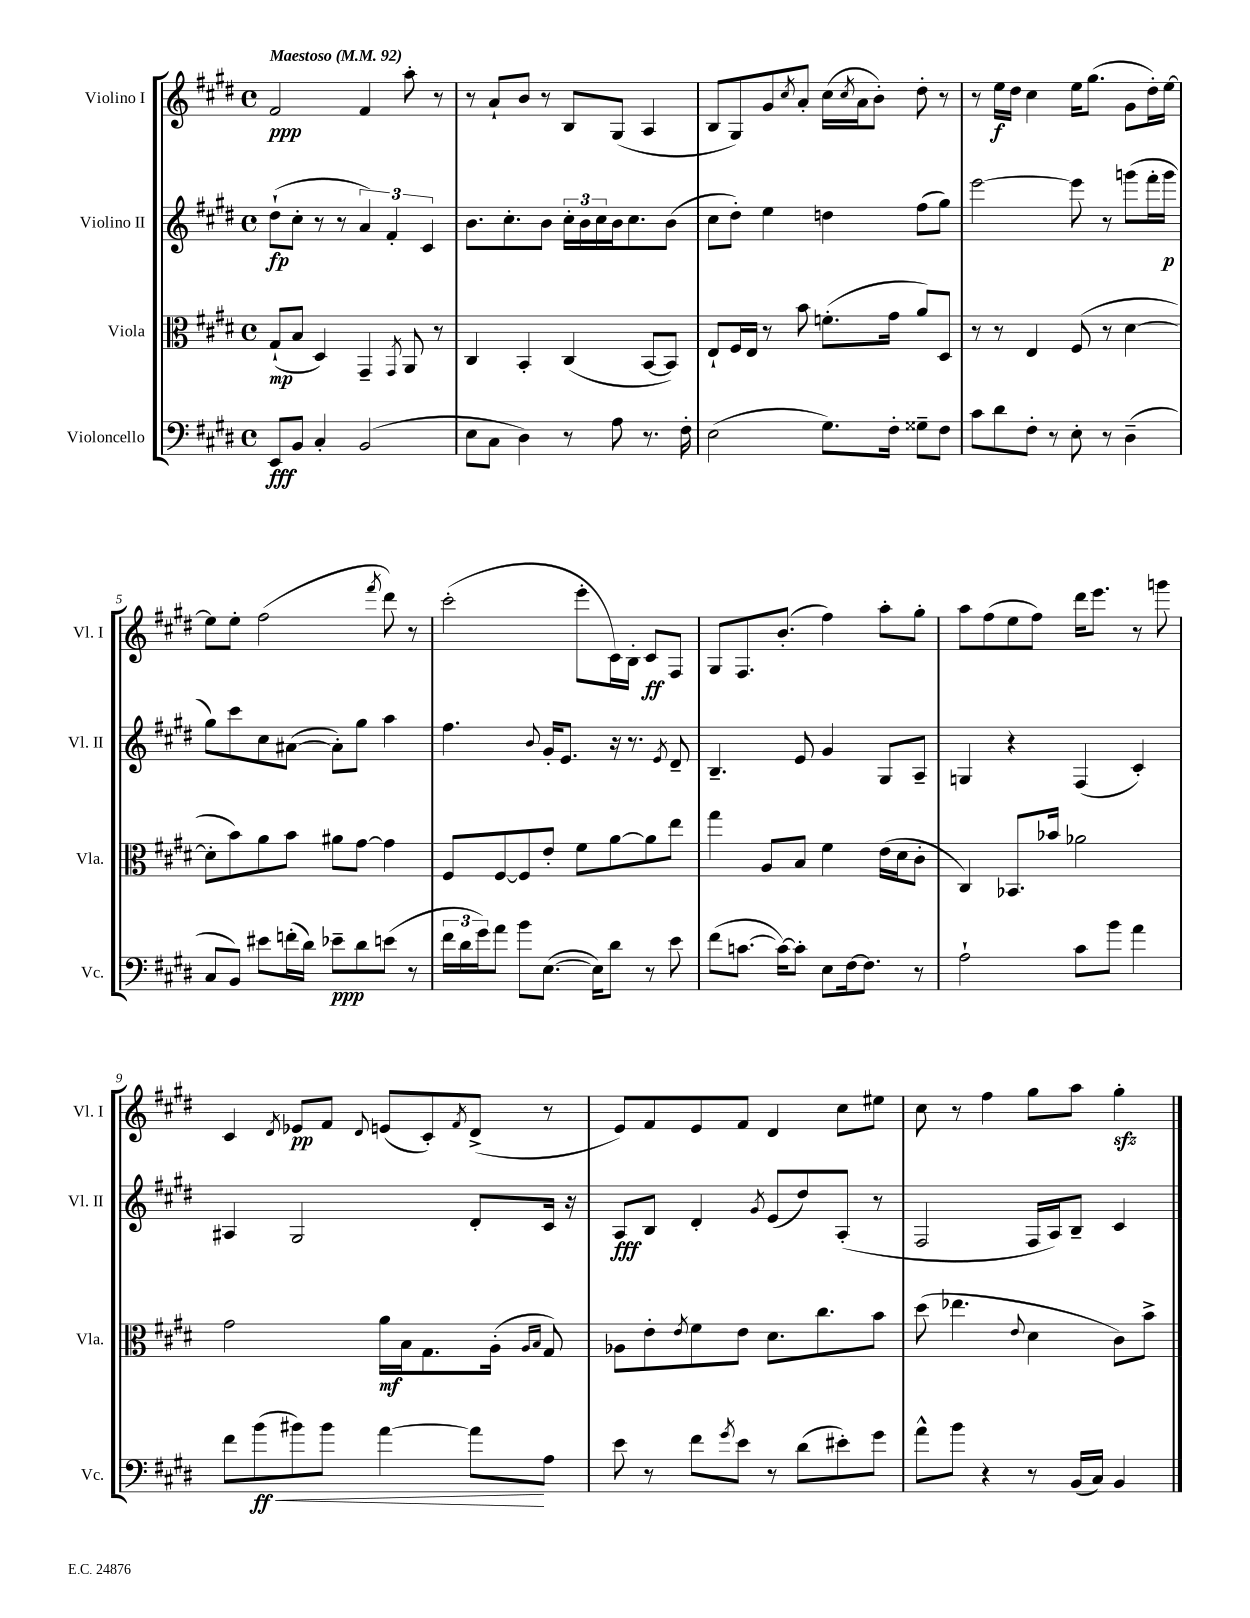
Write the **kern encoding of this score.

**kern	**kern	**kern	**kern
*staff4	*staff3	*staff2	*staff1
*clefF4	*clefC3	*clefG2	*clefG2
*k[f#c#g#d#]	*k[f#c#g#d#]	*k[f#c#g#d#]	*k[f#c#g#d#]
*M4/4	*M4/4	*M4/4	*M4/4
*met(c)	*met(c)	*met(c)	*met(c)
*MM92	*MM92	*MM92	*MM92
8EE	(8G#`	(8dd#`	2f#
8BB	8B	8cc#'	.
4C#'	4D#)	8r	.
.	.	8r	.
(2BB	4GG#~	6a)	4f#
.	.	6f#'	.
.	8qGG#	.	.
.	8AA	.	8aa'
.	.	6c#	.
.	8r	.	8r
=	=	=	=
8E	4C#	8.b	8r
8C#	.	.	8a`
.	.	8.cc#'	.
4D#)	4BB'	.	8b
.	.	8b	8r
8r	(4C#	24cc#'	8B
.	.	24b	.
.	.	24cc#	.
8A	.	16b	(8G#
.	.	8.cc#	.
8.r	[8BB	.	4A
.	8BB])	(8b	.
16F#'	.	.	.
=	=	=	=
(2E	8E`	8cc#	8B
.	16F#	8dd#')	8G#)
.	16E	.	.
.	8r	4ee	8g#
.	.	.	8qcc#
.	8b	.	8a'
8.G#)	(8.f'	4dd	(16cc#
.	.	.	8qcc#
.	.	.	16a
.	.	.	8b')
16F#'	16g#	.	.
8G##~	8a)	(8ff#	8dd#'
8F#	8D#	8gg#)	8r
=	=	=	=
8c#	8r	[2eee	8r
8d#	8r	.	16ee
.	.	.	16dd#
8F#'	4E	.	4cc#
8r	.	.	.
8E'	(8F#	8eee]	16ee
.	.	.	(8.gg#
8r	8r	8r	.
(4D#~	[4d#	(8ggg	8g#
.	.	16fff#'	16dd#')
.	.	16ggg	[16ee
=	=	=	=
8C#	8d#']	8gg#)	8ee]
8BB)	8b)	8ccc#	8ee'
8e#	8a	8cc#	(2ff#
(16f'	8b	([8a#	.
16d#)	.	.	.
8e-~	8a#	8a#'])	.
8d#	[8g#	8gg#	.
.	.	.	8qfff#
(8e	4g#]	4aa	8ddd#)
8r	.	.	8r
=	=	=	=
24f#	8F#	4.ff#	(2ccc#'
24d#	.	.	.
24g#)	.	.	.
8a	[8F#	.	.
8b	8F#]	.	.
.	.	8qqb	.
([8.E	8e'	16g#'	.
.	.	8.e	.
.	8f#	.	8eee'
16E])	.	.	.
8d#	[8a	16r	16c#)
.	.	8.r	16B'
8r	8a]	.	8c#
.	.	8qe	.
8e	8ee	8d#~	8F#
=	=	=	=
(8f#	4gg#	4.B~	8G#
[8.c	.	.	8.F#
.	8A	.	.
16c_)	.	.	(8.b'
8c']	8B	8e	.
8E	4f#	4g#	4ff#)
[16F#	.	.	.
8.F#]	.	.	.
.	(16e	8G#	8aa'
.	16d#	.	.
8r	8c#'	8A~	8gg#'
=	=	=	=
2A`	4C#)	4G	8aa
.	.	.	(8ff#
.	8.BB-	4r	8ee
.	.	.	8ff#)
.	16b-	.	.
8c#	2a-	(4F#	16ddd#
.	.	.	8.eee
8b	.	.	.
4a	.	4c#')	8r
.	.	.	8ggg
=	=	=	=
8f#	2g#	4A#	4c#
(8b	.	.	.
.	.	.	8qd#
8b#)	.	2G#	8e-
8b#	.	.	8f#
.	.	.	8qqd#
[4a	16a	.	(8e
.	16B	.	.
.	8.G#	.	8c#')
.	.	.	8qf#
8a]	.	8d#'	(8d#^
.	(16A'	.	.
.	16qqA	.	.
.	16qqB	.	.
8A	8G#)	16c#	8r
.	.	16r	.
=	=	=	=
8e	8A-	8A	8e)
8r	8e'	8B	8f#
.	8qe	.	.
8f#	8f#	4d#'	8e
8qg#	.	.	.
8e	8e	.	8f#
.	.	8qg#	.
8r	8.d#	(8e	4d#
(8d#	.	8dd#)	.
.	8.cc#	.	.
8e#')	.	(8A'	8cc#
8g#	8b	8r	8ee#
=	=	=	=
8a^^	(8dd#	2F#	8cc#
8b	4.ee-	.	8r
4r	.	.	4ff#
.	8qqe	.	.
8r	4d#	16F#	8gg#
.	.	16A)	.
(16BB	.	8B~	8aa
16C#)	.	.	.
4BB	8c#)	4c#	4gg#'
.	8b^	.	.
==	==	==	==
*-	*-	*-	*-
